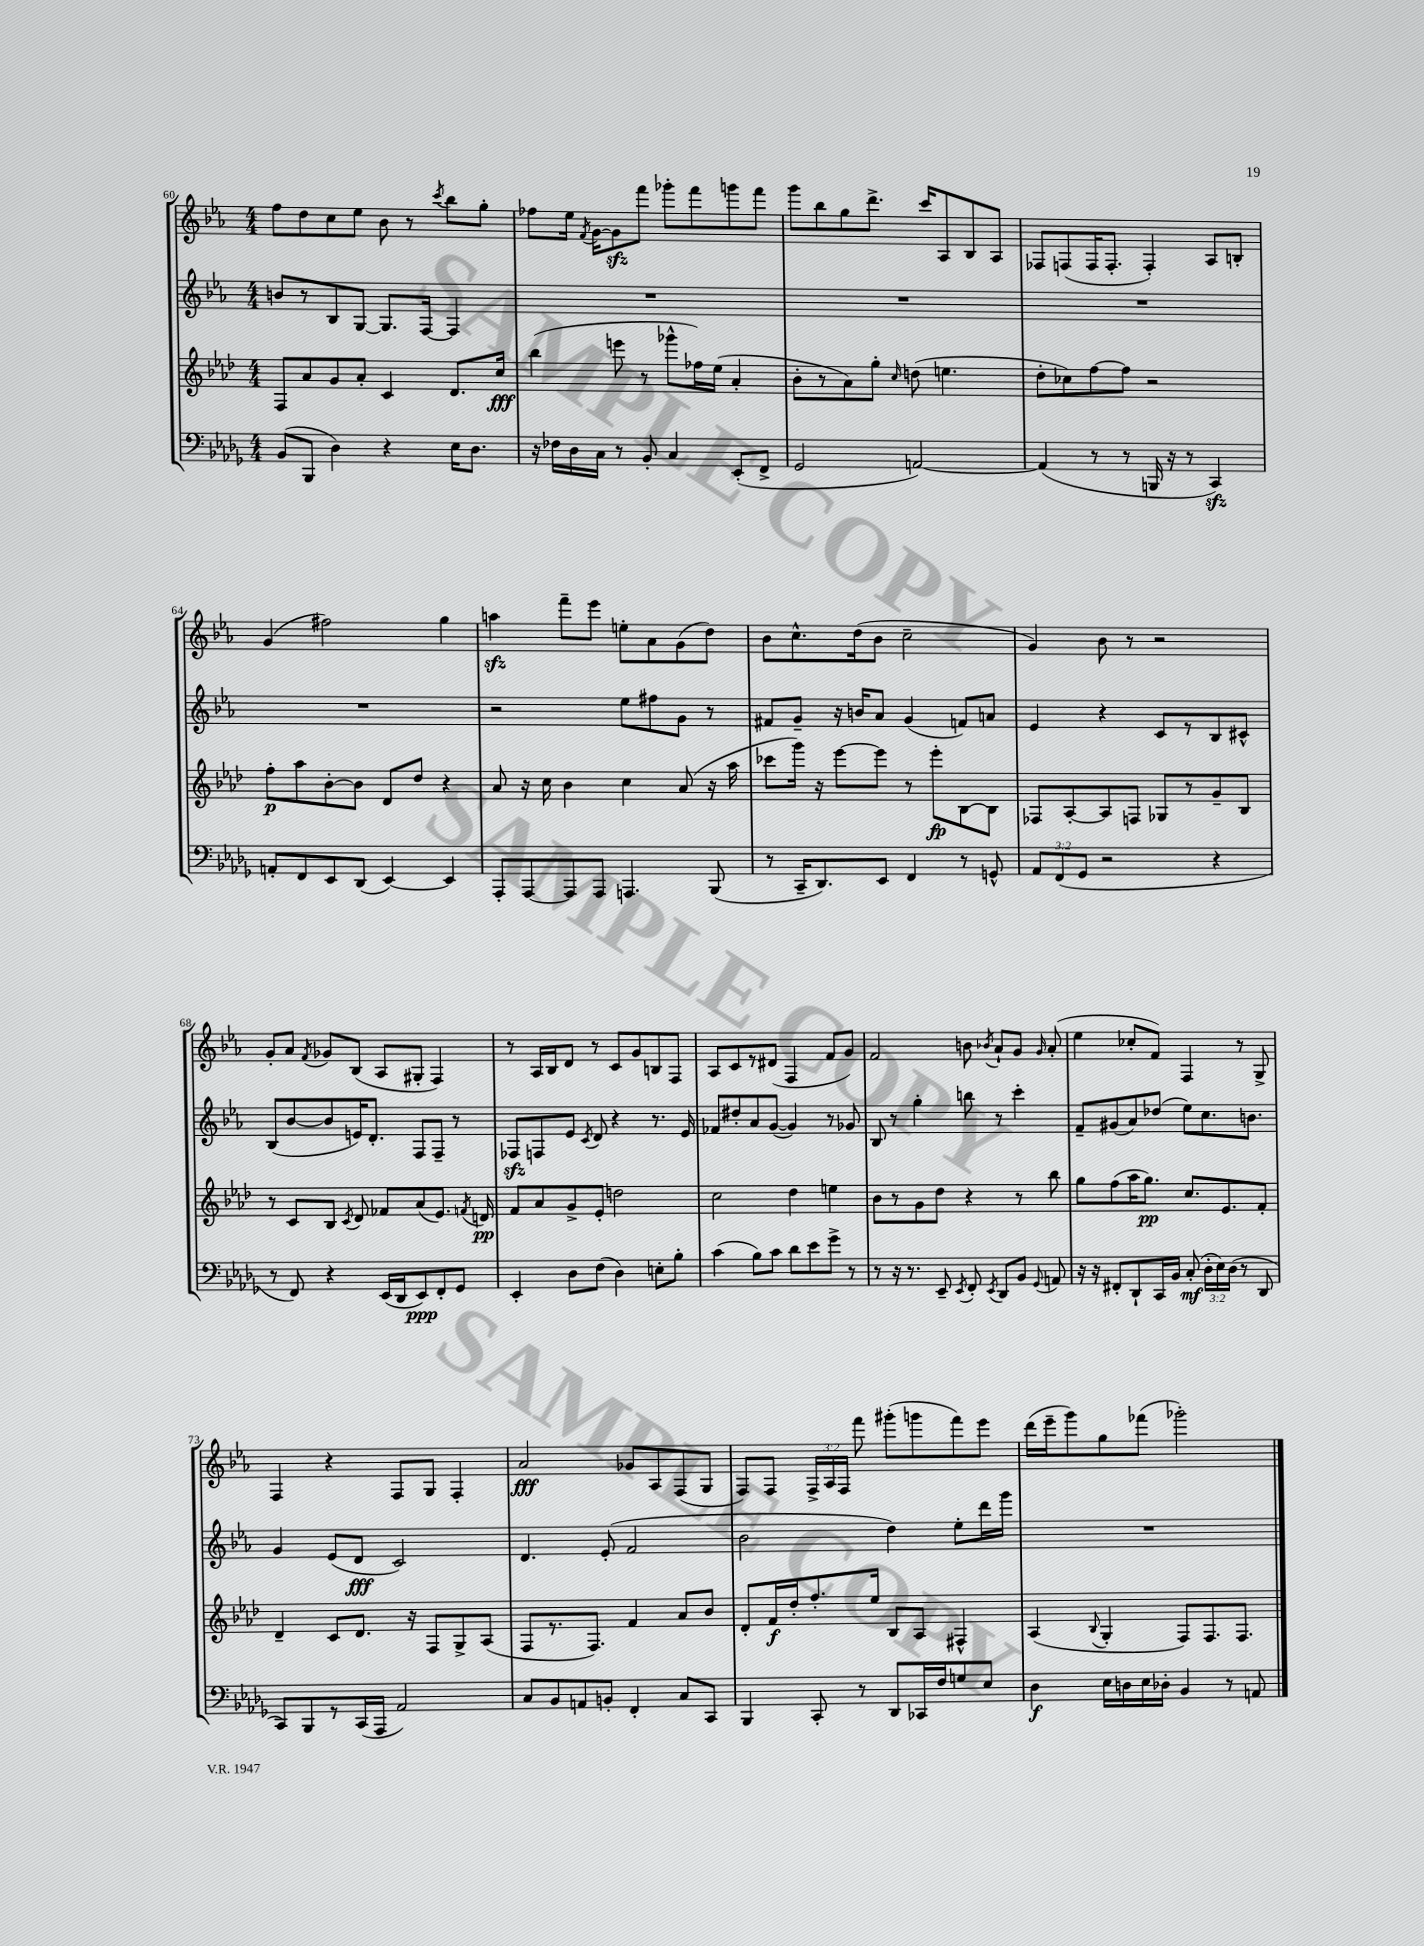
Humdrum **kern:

**kern	**kern	**kern	**kern
*staff4	*staff3	*staff2	*staff1
*clefF4	*clefG2	*clefG2	*clefG2
*k[b-e-a-d-g-]	*k[b-e-a-d-]	*k[b-e-a-]	*k[b-e-a-]
*M4/4	*M4/4	*M4/4	*M4/4
(8BB-/L	8F/L	8b/L	8ff\L
8BBB-/J	8a-/	8r	8dd\
4D-\)	8g/	8B-/	8cc\
.	8a-'/J	[8G/J	8ee-\J
4r	4c/	8.G/]L	8b-\
.	.	.	8r
.	.	[16F/Jk	.
.	.	.	8qccc/
16E-\LK	8.d-/L	4F/]	8bb-\L
8.D-\J	.	.	.
.	.	.	8gg'\J
.	16cc/Jk	.	.
=	=	=	=
16r	(4bb-\	1r	8ff-\L
16F-\LL	.	.	.
16D-\	.	.	16ee-\Jk
.	.	.	8qf/
16C\JJ	.	.	[16g\LK
8r	8eee\	.	8g\]
8BB-'/	8r	.	8fff\J
4C/	8ggg-^^\L	.	8ggg-'\L
.	16ff-\L)	.	8fff\
.	(16ee-\JJ	.	.
(8EE-'/L	4a-'/	.	8ggg\
8FF^/J	.	.	8fff\J
=	=	=	=
2GG-/	8b-'\L	1r	8ggg\L
.	8r	.	8bb-\
.	8a-\)	.	8gg\
.	8gg'\J	.	8.ddd^\J
.	16qqcc/	.	.
[2AA/)	(8dd\	.	.
.	.	.	16ccc/LK
.	4.ee\	.	8A-/
.	.	.	8B-/
.	.	.	8A-/J
=	=	=	=
(4AA/]	8dd-'\L	1r	8F-/L
.	8cc-\)	.	(8F/
8r	[8ff\	.	16F/K
.	.	.	8.F'/J
8r	8ff\]J	.	.
16BBB/	2r	.	4F'/)
16r	.	.	.
8r	.	.	.
4CC/)	.	.	8A-/L
.	.	.	8B'/J
=	=	=	=
8AA'/L	8ff'\L	1r	(4g/
8FF/	8aa-\	.	.
8EE-/	[8b-'\	.	2ff#\)
(8DD-/J	8b-\]J	.	.
[4EE-/)	8d-/L	.	.
.	8dd-/J	.	.
4EE-/]	4r	.	4gg\
=	=	=	=
8AAA-'/L	8a-/	2r	4aa\
[8AAA-/	16r	.	.
.	16cc\	.	.
8AAA-/]	4b-\	.	8fff~\L
8AAA-/J	.	.	8eee-\J
4.AAA/	4cc\	8ee-\L	8ee'\L
.	.	8ff#\	8a-\
.	(8a-/	8g\J	(8g\
(8BBB-/	16r	8r	8dd\J)
.	16aa-\	.	.
=	=	=	=
8r	8ccc-\L	8f#/L	8b-\L
16CC~/LK	16ggg\Jk)	8g~/J	8.cc^^\
8.DD-/)	16r	.	.
.	[8eee-\L	16r	.
.	.	16b/LK	(16dd\k
8EE-/J	8eee-\]J	8a-/J	8b-\J
4FF/	8r	(4g/	2cc~\
.	8eee-'\L	.	.
8r	[8B-\	8f/L)	.
8GG^^/	8B-\]J	8a/J	.
=	=	=	=
12AA-/L	8F-/L	4e-/	4g/)
(12FF/	.	.	.
.	[8A-'/	.	.
12GG-/J	.	.	.
2r	8A-/]	4r	8b-\
.	8F/J	.	8r
.	8G-/L	8c/L	2r
.	8r	8r	.
4r	8g~/	8B-/	.
.	8B-/J	8c#^^/J	.
=	=	=	=
8r	8r	(8B-/L	8g'/L
8FF/)	8c/L	[8b-/	8a-/J
.	.	.	8qf/
4r	8B-/J	8b-/]	8g-/L
.	8qc/	.	.
.	8d-/	16e/K)	(8B-/J
.	.	8.d'/J	.
(16EE-/LL	8f-/L	.	8A-/L
16DD-/J	.	.	.
8EE-/)	(8a-/	8F/L	8G#'/J
8FF'/	8.e-/J)	8F~/J	4F/)
8GG-/J	.	8r	.
.	8qf/	.	.
.	16d/	.	.
=	=	=	=
4EE-'/	8f/L	8F-/L	8r
.	8a-/	8F/	16A-/LL
.	.	.	16B-/J
8D-\L	8g^/	8e-/J	8d/J
.	.	8qc/	.
(8F\J	8e-'/J	8d/	8r
4D-\)	2dd\	4r	8c/L
.	.	.	8g/
8E'\L	.	8.r	8B/
8B-'\J	.	.	8F/J
.	.	16e-/	.
=	=	=	=
(4c\	2cc\	8f-/L	8A-/L
.	.	8dd#'/	8c/
8B-\L)	.	8a-/	8r
8c\J	.	([8g/J	(8d#/J
8d-\L	4dd-\	4g/])	4F/
8e-\	.	.	.
8g-^\J	4ee\	8r	8f/L
8r	.	8g-/	8g/J)
=	=	=	=
8r	8b-\L	8B-/	2f/
16r	8r	8r	.
8.r	.	.	.
.	8g\	4gg'\	.
8EE-~/	8dd-\J	.	.
8qEE-/	.	.	.
8FF'/	4r	8bb\	8b\
8qEE-/	.	.	8qb-/
8DD-/L	.	8r	8a-`/L
8BB-/J	8r	4ccc'\	8g/J
8qqGG-/	.	.	16qqg/
8AA/	8bb-\	.	(8a-'/
=	=	=	=
16r	8gg\L	8f~/L	4ee-\
16r	.	.	.
8FF#'/L	(8ff\	(8g#/	.
8DD-`/	16aa-\K	8a-/)	8cc-'/L
.	8.gg\J)	.	.
16CC/L	.	(8dd-/J	8f/J)
16BB-/JJ	.	.	.
(8C'/	8.cc/L	8ee-\L)	4F/
24D-'\LL	.	8.cc\	.
24E-\)	.	.	.
.	8.e-/	.	.
(24D-\JJ	.	.	.
8r	.	.	8r
.	.	8.b\J	.
8DD-/	8f'/J	.	8G^/
=	=	=	=
8CC/L)	4d-~/	4g/	4F/
8BBB-/	.	.	.
8r	8c/L	(8e-/L	4r
(16CC/L	8.d-/J	8d/J	.
16AAA-/JJ	.	.	.
2AA-/)	.	2c/)	8F/L
.	16r	.	.
.	8F/L	.	8G/J
.	8G^/	.	4F'/
.	(8A-/J	.	.
=	=	=	=
8C/L	8F/L	4.d/	2a-/
8BB-/	8.r	.	.
8AA/	.	.	.
.	8.F/J)	.	.
8BB'/J	.	(8e-'/	.
4FF'/	4f/	2f/	8g-/L
.	.	.	8A-/
8C/L	8a-/L	.	(8F/
8CC/J	8b-/J	.	8G/J
=	=	=	=
4BBB-/	8d-'/L	2b-\	8F/L)
.	16f/L	.	8F/J
.	16dd-'/J	.	.
8CC'/	8.ff'/	.	24F^/LL
.	.	.	24A-/
.	.	.	24F/JJ
8r	.	.	8fff\
.	16ee-/Jk	.	.
8DD-/L	8B-/L	4dd\)	(8ggg#'\L
16CC-/L	8A-/J	.	8ggg\
16F/J	.	.	.
8G/	4F#^^/	8ee-'\L	8fff\)
8E-/J	.	16ddd\L	8eee-\J
.	.	16ggg\JJ	.
=	=	=	=
4D-\	(4A-/	1r	(16ddd\LL
.	.	.	16eee-~\J
.	.	.	8ggg\)
.	8qqB-/	.	.
16E-\LL	4G'/	.	8gg\
16D\	.	.	.
16E-\	.	.	(8fff-\J
16D-'\JJ	.	.	.
4BB-/	8F/L)	.	2ggg-'\)
.	8.F/	.	.
8r	.	.	.
.	8.F/J	.	.
8AA/	.	.	.
==	==	==	==
*-	*-	*-	*-
